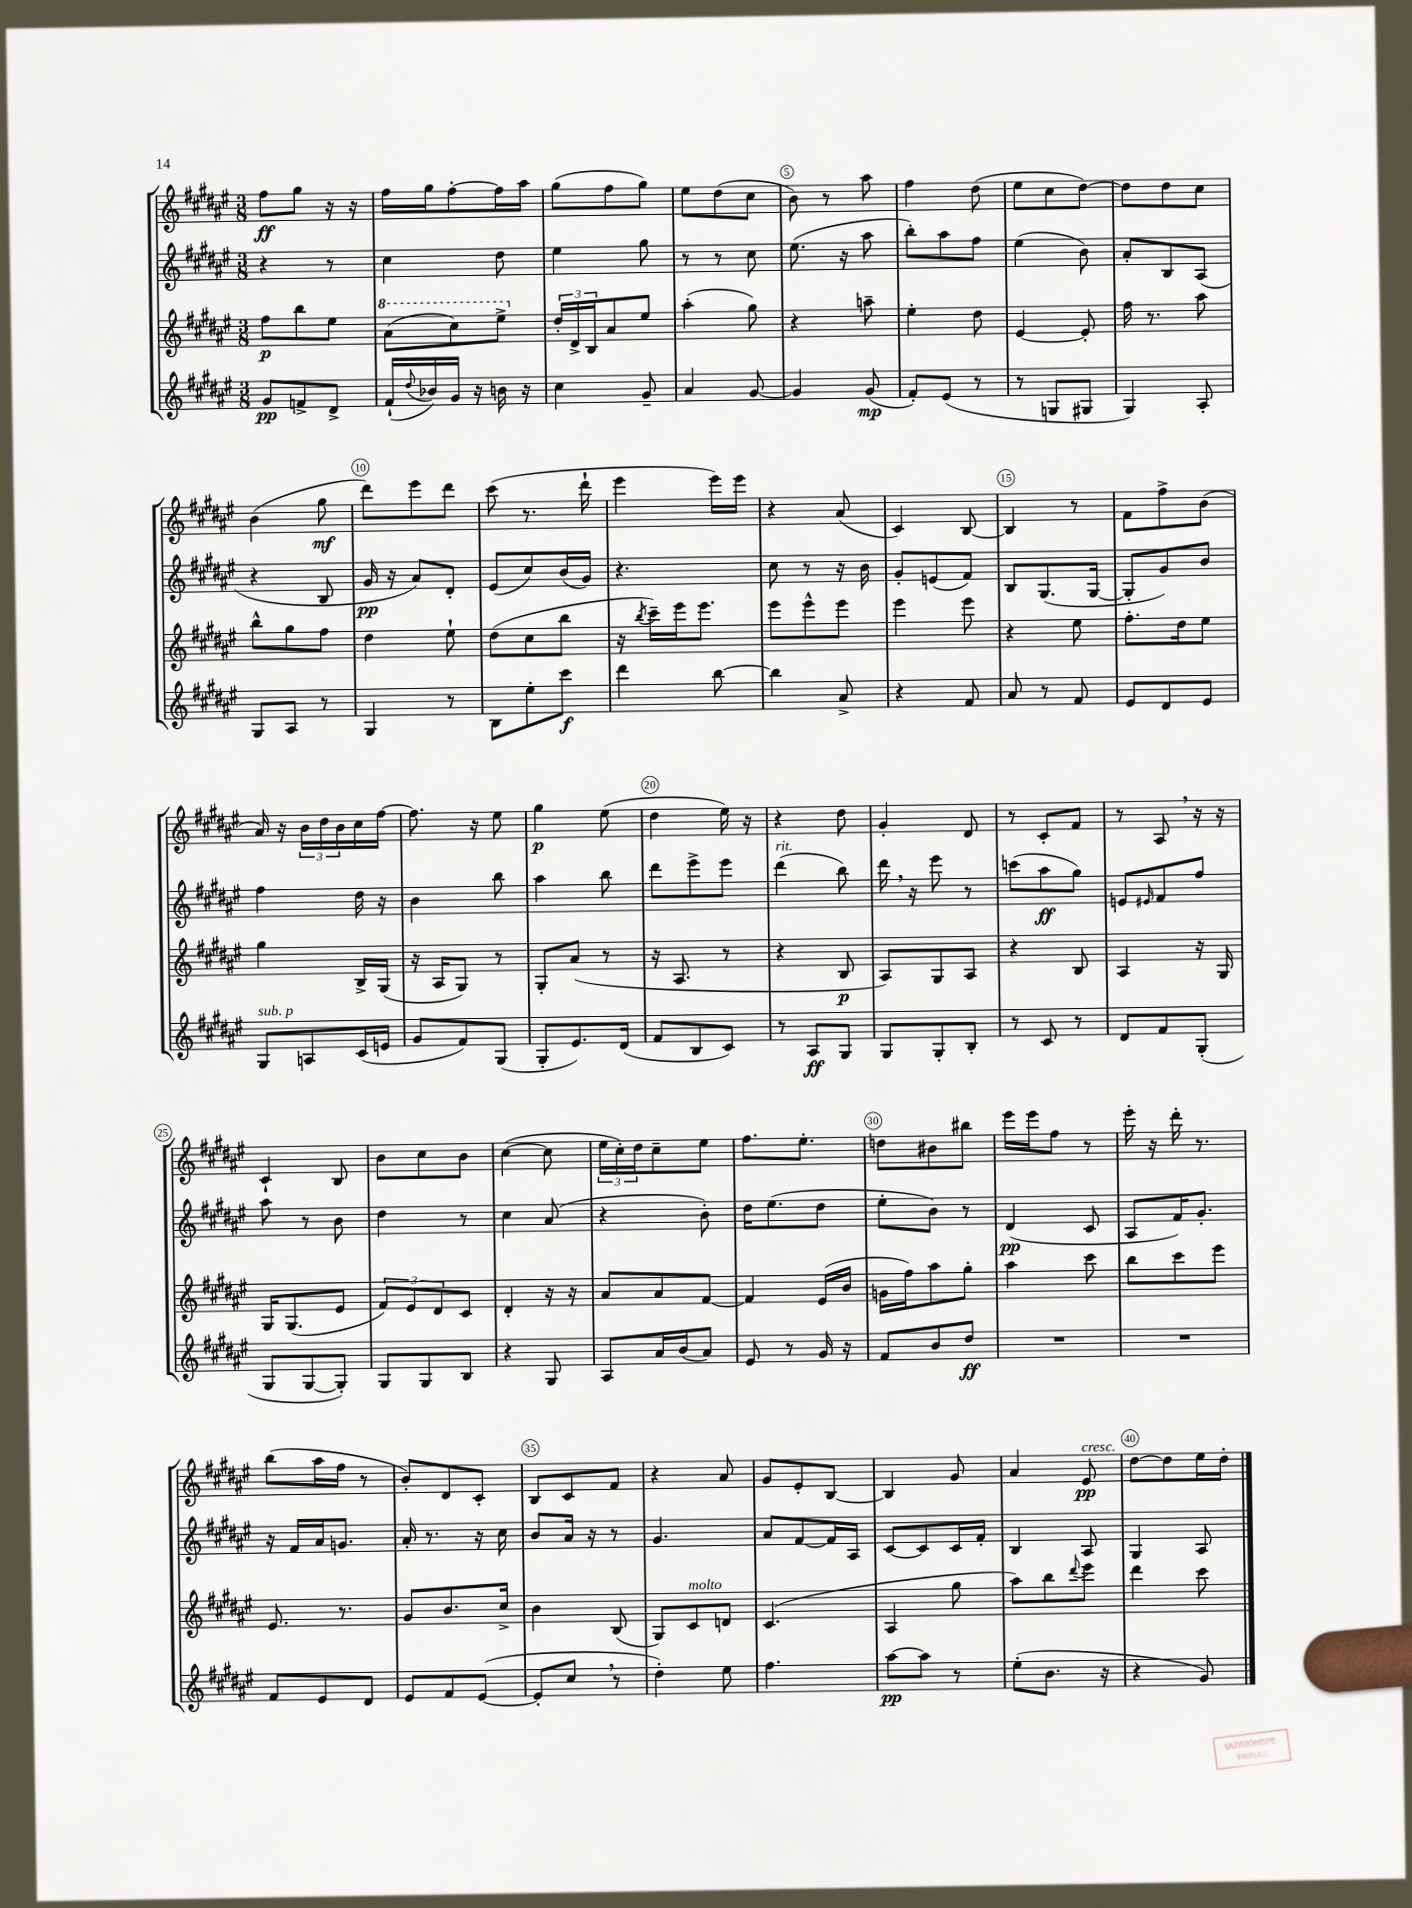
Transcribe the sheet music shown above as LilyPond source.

<<
\new StaffGroup <<
\new Staff = "s0" {
    \clef treble \key fis \major \numericTimeSignature \time 3/8
    fis''8\ff gis''8 r16 r16 |
    fis''16 gis''16 fis''8~-. fis''16 ais''16 |
    gis''8( fis''8 gis''8) |
    eis''8 dis''8( cis''8 |
    b'8) r8 ais''8 |
    fis''4 dis''8( |
    eis''8 cis''8 dis''8~) |
    dis''8 dis''8 cis''8 |
    b'4( gis''8\mf |
    dis'''8) eis'''8 dis'''8 |
    cis'''8( r8. dis'''16-! |
    eis'''4 eis'''16) eis'''16 |
    r4 ais'8( |
    cis'4) b8~ |
    b4 r8 |
    fis'8 fis''8-> b'8( |
    ais'16) r16 \tuplet 3/2 { b'16 dis''16 b'16 } cis''16 fis''16~ |
    fis''8. r16 eis''8 |
    gis''4\p eis''8( |
    dis''4 eis''16) r16 |
    r4 dis''8 |
    gis'4-. dis'8 |
    r8 cis'8-. fis'8 |
    r8 ais8 \breathe r16 r16 |
    cis'4-! b8 |
    b'8 cis''8 b'8 |
    cis''4~( cis''8 |
    \tuplet 3/2 { eis''16 cis''16-.) dis''16 } cis''8-- eis''8 |
    fis''8. eis''8.-. |
    d''8 bis'8 bis''8 |
    eis'''16 eis'''16 fis''8 r8 |
    eis'''16-. r16 dis'''16-. r8. |
    b''8( ais''16 fis''16 r8 |
    b'8-.) dis'8 cis'8-. |
    b8 cis'8 fis'8 |
    r4 ais'8 |
    gis'8 eis'8-. b8~ |
    b4 gis'8 |
    ais'4 eis'8\pp^\markup { \italic "cresc." } |
    dis''8~ dis''8 eis''16 dis''16-. \bar "|." |
}
\new Staff = "s1" {
    \clef treble \key fis \major \numericTimeSignature \time 3/8
    r4 r8 |
    cis''4 dis''8 |
    eis''4 gis''8 |
    r8 r8 cis''8 |
    eis''8.( r16 ais''8 |
    b''8-.) ais''8 fis''8 |
    eis''4( b'8) |
    ais'8-. b8 ais8( |
    r4 b8 |
    gis'16\pp r16 ais'8) dis'8-. |
    eis'8( cis''8) b'16( gis'16) |
    r4. |
    cis''8 r8 r16 b'16 |
    gis'8-. e'8( fis'8) |
    b8 gis8.( gis16~ |
    gis8-. gis'8) b'8 |
    fis''4 dis''16 r16 |
    b'4 b''8 |
    ais''4 b''8 |
    dis'''8 eis'''8-> eis'''8 |
    dis'''4^\markup { \italic "rit." }( b''8) |
    dis'''16 \breathe r16 eis'''8 r8 |
    c'''8( ais''8\ff gis''8) |
    e'8 \grace { eis'16 } fis'8 fis''8 |
    ais''8 r8 b'8 |
    dis''4 r8 |
    cis''4 ais'8( |
    r4 b'8-.) |
    dis''16 eis''8.( dis''8 |
    eis''8-. b'8) r8 |
    dis'4\pp( cis'8 |
    ais8 fis'16) gis'8.-. |
    r16 fis'16 ais'16 g'8. |
    ais'16-. r8. r16 cis''16 |
    b'8 ais'16 r16 r8 |
    gis'4. |
    ais'8 fis'8~ fis'16 ais16 |
    cis'8~ cis'8 cis'16 fis'16-. |
    b4 ais8 |
    gis4 ais8 \bar "|." |
}
\new Staff = "s2" {
    \clef treble \key fis \major \numericTimeSignature \time 3/8
    fis''8\p b''8 eis''8 |
    \ottava #1 ais''8( cis'''8) eis'''8-> \ottava #0 |
    \tuplet 3/2 { dis''16-. dis'16-> b16 } ais'8 eis''8 |
    ais''4-.( gis''8) |
    r4 a''8-- |
    eis''4-. dis''8 |
    eis'4~ eis'8-. |
    fis''16 r8. ais''8 |
    b''8-^ gis''8 fis''8 |
    dis''4 eis''8-! |
    dis''8( cis''8 b''8 |
    r16 \acciaccatura { b''8 } cis'''16--) eis'''16 eis'''8. |
    eis'''8 eis'''8-^ eis'''8 |
    eis'''4 eis'''8 |
    r4 eis''8 |
    fis''8.-. dis''16 eis''8 |
    gis''4 b16-> gis16( |
    r16 ais16 gis8) r8 |
    gis8-. ais'8( r8 |
    r16 ais8. r8 |
    r4 b8\p |
    ais8) gis8 ais8 |
    r4 b8 |
    ais4 r16 gis16 |
    gis16 gis8.( eis'8 |
    \tuplet 3/2 { fis'8) eis'8 dis'8 } cis'8 |
    dis'4-. r16 r16 |
    ais'8 ais'8 fis'8~ |
    fis'4 eis'16( b'16 |
    g'16 fis''16) ais''8 gis''8-. |
    ais''4 cis'''8 |
    b''8 cis'''8 eis'''8 |
    eis'8. r8. |
    gis'8 b'8. cis''16-> |
    b'4 b8( |
    gis8) cis'8^\markup { \italic "molto" } d'8 |
    cis'4.( |
    ais4 gis''8 |
    ais''8) b''8 \appoggiatura { dis'''8 } eis'''8 |
    dis'''4 cis'''8 \bar "|." |
}
\new Staff = "s3" {
    \clef treble \key fis \major \numericTimeSignature \time 3/8
    gis'8\pp f'8-> dis'8-> |
    fis'16-!( \appoggiatura { dis''8 } bes'16) gis'16 r16 b'16 r16 |
    cis''4 gis'8-- |
    ais'4 gis'8~ |
    gis'4 gis'8\mp( |
    fis'8-.) eis'8( r8 |
    r8 g8 gis8 |
    gis4) ais8-. |
    gis8 ais8 r8 |
    gis4 r8 |
    b8 eis''8-. cis'''8\f |
    dis'''4 b''8~ |
    b''4 ais'8-> |
    r4 fis'8 |
    ais'8 r8 fis'8 |
    eis'8 dis'8 eis'8 |
    gis8^\markup { \italic "sub. p" } a8 cis'16( e'16 |
    gis'8 fis'8) gis8( |
    gis8-. eis'8.) dis'16( |
    fis'8 b8 cis'8) |
    r8 ais8\ff gis8 |
    gis8 gis8-. b8-. |
    r8 cis'8 r8 |
    dis'8 fis'8 gis8-.( |
    gis8 gis8~ gis8-.) |
    gis8 gis8 b8 |
    r4 gis8 |
    ais8 ais'16 b'16( ais'8) |
    eis'8 r8 gis'16 r16 |
    fis'8 b'8 dis''8\ff |
    R4. |
    R4. |
    fis'8 eis'8 dis'8 |
    eis'8 fis'8 eis'8~( |
    eis'8-. cis''8 \breathe r8 |
    dis''4-.) eis''8 |
    fis''4. |
    ais''8~\pp ais''8 r8 |
    eis''8-.( b'8. r16 |
    r4 gis'8) \bar "|." |
}
>>
>>
\layout { \context { \Score \override BarNumber.break-visibility = ##(#f #t #t) barNumberVisibility = #(every-nth-bar-number-visible 5) \override BarNumber.stencil = #(make-stencil-circler 0.1 0.3 ly:text-interface::print) } }
